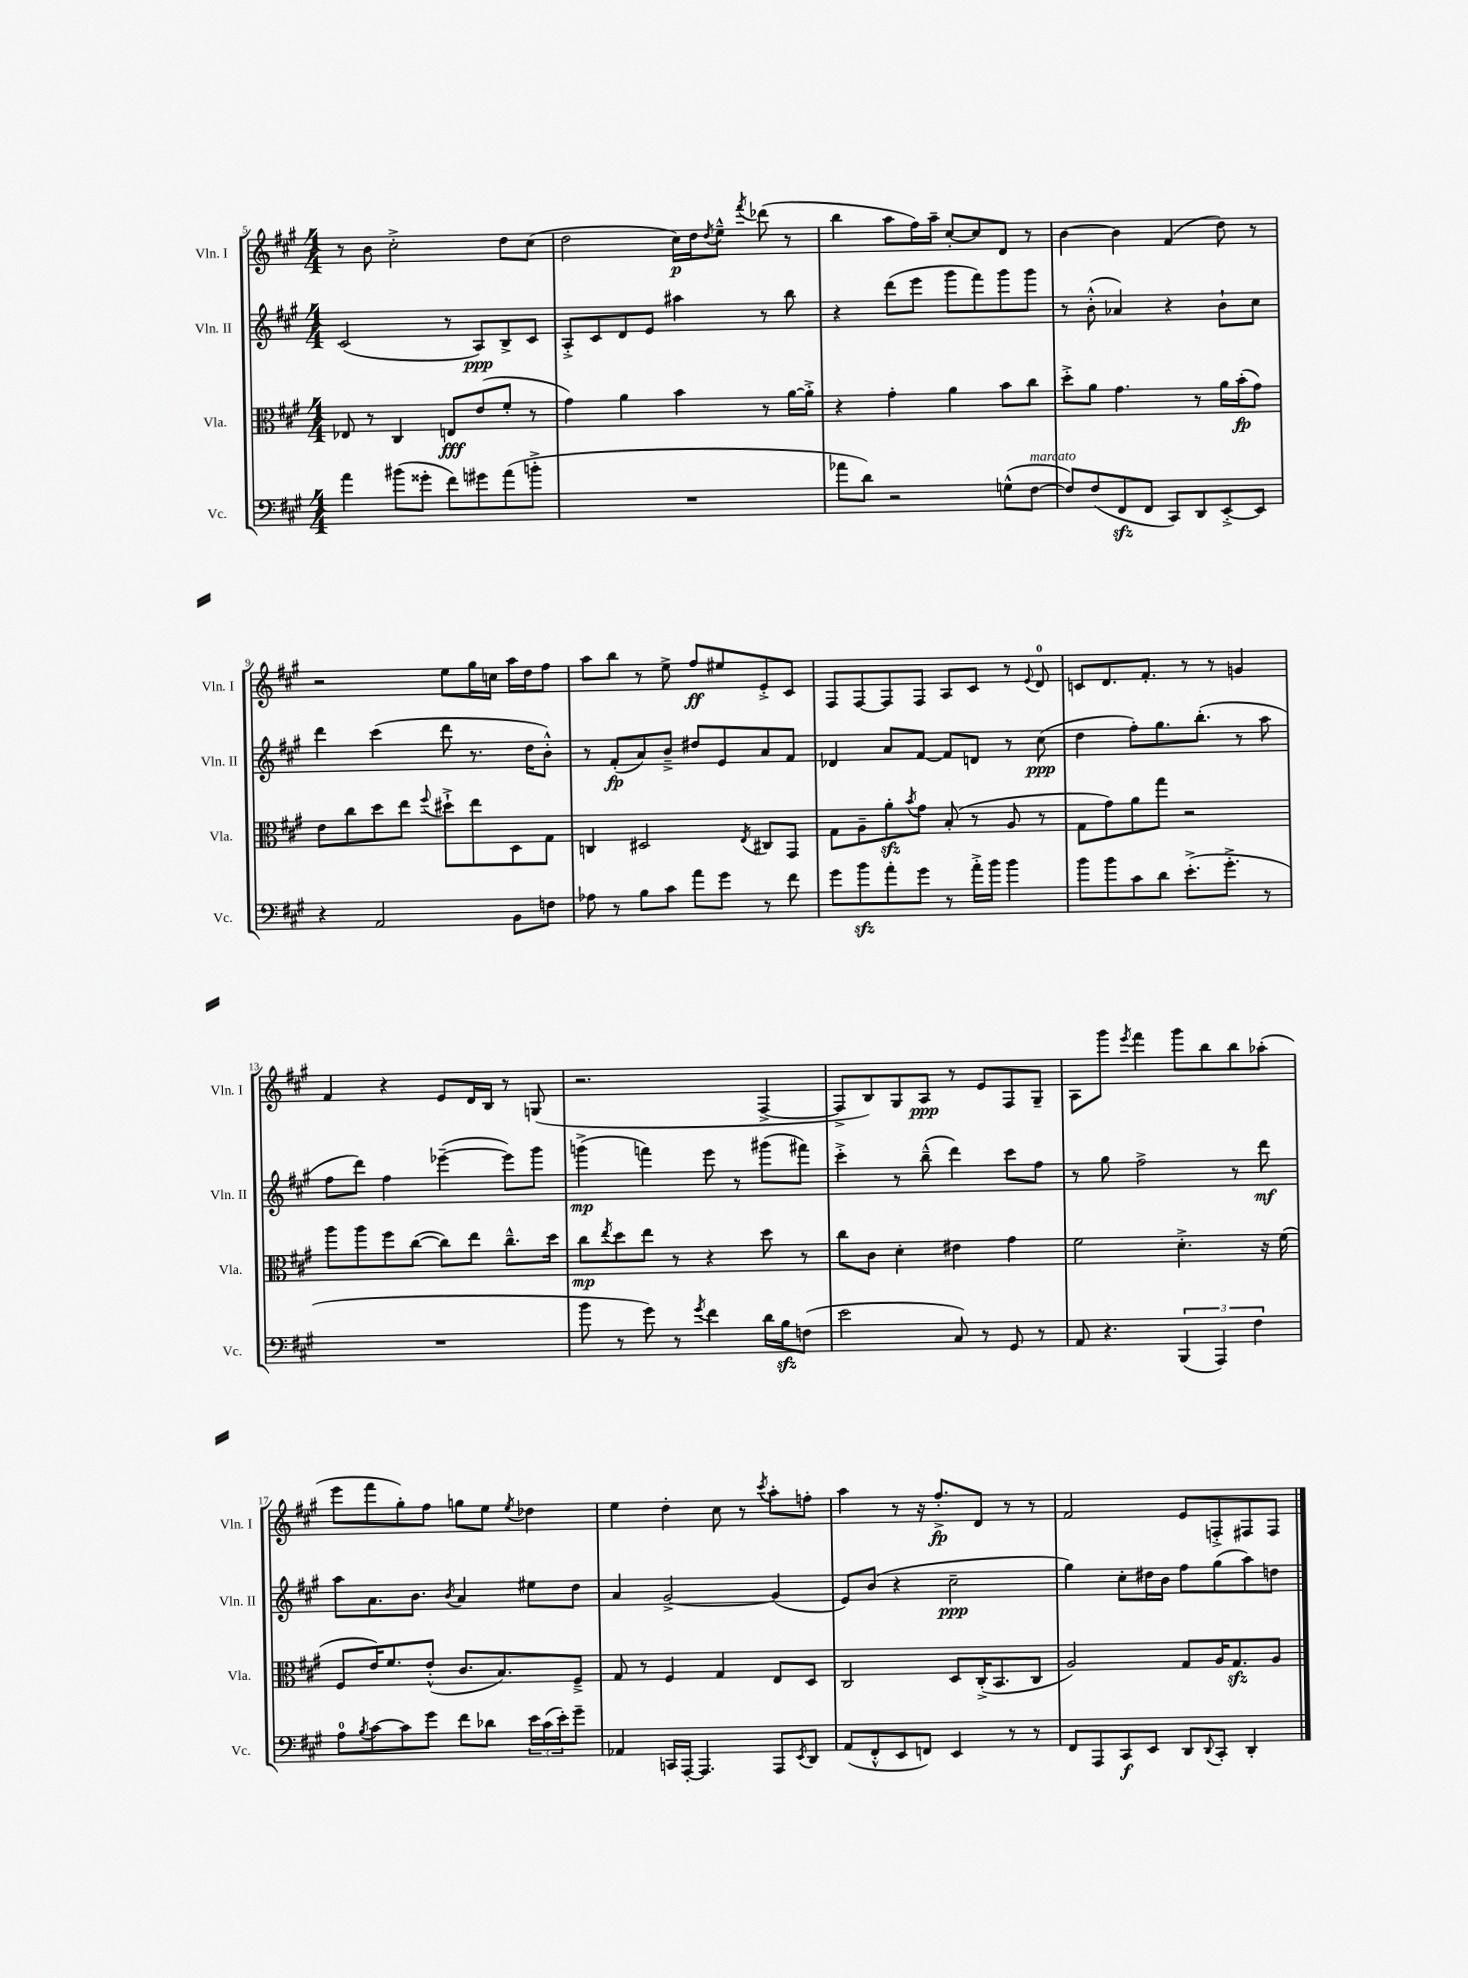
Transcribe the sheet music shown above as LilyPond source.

<<
\new StaffGroup <<
\new Staff = "s0" \with { instrumentName = "Vln. I" shortInstrumentName = "Vln. I" } {
    \clef treble \key a \major \numericTimeSignature \time 4/4
    r8 b'8 cis''2-.-> d''8 cis''8( |
    d''2 cis''16\p) d''16 \acciaccatura { d''8 } e''8---^ \acciaccatura { fis'''8 } des'''8( r8 |
    b''4 a''8 fis''16) a''16-- cis''8~-. cis''8 d'8 r8 |
    b'4~ b'4 fis'4( d''8) r8 |
    r2 e''8 gis''16 c''16 a''16 d''16 fis''8 |
    a''8 b''8 r8 e''8-> fis''8\ff eis''8 e'8-.-> cis'8 |
    fis8 fis8~ fis8 fis8 a8 cis'8 r8 \appoggiatura { e'8 } d'8-0 |
    c'8 d'8. fis'8.-. r8 r8 g'4 |
    fis'4 r4 e'8 d'16 b16 r8 g8( |
    r2. fis4~-> |
    fis8-> b8) gis8 a8\ppp r8 e'8 fis8 gis8-- |
    a8 gis'''8 \acciaccatura { e'''8 } fis'''4 gis'''8 b''8 b''8 aes''8-.( |
    e'''8 fis'''8 gis''8-.) fis''8 g''8 e''8 \acciaccatura { e''8 } des''4 |
    e''4 d''4-. cis''8 r8 \acciaccatura { cis'''8 } a''8-. f''8-. |
    a''4 r8 r16 fis''8.-.->\fp d'8 r8 r8 |
    fis'2 e'8 f8-.-> fis8 fis8 \bar "|." |
}
\new Staff = "s1" \with { instrumentName = "Vln. II" shortInstrumentName = "Vln. II" } {
    \clef treble \key a \major \numericTimeSignature \time 4/4
    cis'2( r8 a8\ppp) b8-> cis'8 |
    a8-.-> cis'8 d'8 e'8 ais''4 r8 b''8 |
    r4 d'''8( e'''8 gis'''8 fis'''8) gis'''8 gis'''8 |
    r8 b'8-.-^( aes'4) r4 b'8-! cis''8 |
    d'''4 cis'''4( d'''8 r8. d''16 b'8-.-^) |
    r8 fis'8-.\fp( a'8) b'8---> dis''8 e'8 a'8 fis'8 |
    des'4 a'8 fis'8~ fis'8 d'8 r8 cis''8\ppp( |
    d''4 fis''8-.) gis''8. b''8.-.( r8 a''8 |
    fis''8 d'''8) fis''4 ees'''4~--( ees'''8) gis'''8 |
    g'''4->\mp( f'''4) e'''8 r8 gis'''8( fis'''8) |
    cis'''4-.-> r8 b''8---^( d'''4) cis'''8 fis''8 |
    r8 gis''8 fis''2-> r8 d'''8\mf |
    a''8 a'8. b'8. \acciaccatura { b'8 } a'4 eis''8 d''8 |
    a'4 gis'2~-> gis'4( |
    e'8) b'8( r4 cis''2--\ppp |
    gis''4) cis''8-. dis''16 b'16 fis''8 gis''8( a''8) d''8 \bar "|." |
}
\new Staff = "s2" \with { instrumentName = "Vla." shortInstrumentName = "Vla." } {
    \clef alto \key a \major \numericTimeSignature \time 4/4
    ees8 r8 cis4 e8\fff e'8( fis'8-. r8 |
    gis'4) a'4 b'4 r8 a'16~ a'16-.-> |
    r4 gis'4-. a'4 b'8 cis''8 |
    d''8-.-> a'8 gis'4. r8 a'16 b'16-.\fp( gis'8) |
    e'8 cis''8 d''8 e''8 \appoggiatura { fis''8 } dis''8-!-> e''8 d8 gis8 |
    c4 dis2 \acciaccatura { e8 } cis8 gis,8 |
    gis8 a8-- a'8-.\sfz \acciaccatura { b'8 } gis'8 b8-.( r8 a8 r8 |
    gis8 gis'8) a'8 gis''8 r2 |
    a''8 a''8 fis''8 cis''8~( cis''8) e''8 cis''8.---^ d''16 |
    cis''8\mp \acciaccatura { e''8 } d''8 e''8 r8 r4 d''8 r8 |
    cis''8 cis'8 d'4-. eis'4 gis'4 |
    fis'2 d'4.-.-> r16 fis'16( |
    fis8 e'16) fis'8. e'8-.-^( cis'8. b8.) fis8---> |
    gis8 r8 fis4 gis4 e8 d8 |
    cis2 d8 cis16-.->( b,8. cis8 |
    a2) gis8 a16 gis8.\sfz a8 \bar "|." |
}
\new Staff = "s3" \with { instrumentName = "Vc." shortInstrumentName = "Vc." } {
    \clef bass \key a \major \numericTimeSignature \time 4/4
    a'4 bis'8( gisis'8-. fis'8) gis'8 a'8( b'8-.-> |
    R1 |
    aes'8 d'8) r2 g8-^( fis8~^\markup { \italic "marcato" } |
    fis8) fis8( fis,8\sfz fis,8 cis,8) d,8 e,8~-.-> e,8 |
    r4 a,2 b,8 f8 |
    aes8 r8 b8 cis'8 a'8 gis'8 r8 fis'8 |
    gis'8 b'8\sfz a'8-. gis'8 r8 a'16-.-> b'16 b'4 |
    b'8 b'8 cis'8 d'8 e'8.-.->( gis'8.-.-> r8 |
    R1 |
    b'8 r8 gis'8) r8 \acciaccatura { gis'8 } fis'4 d'16 b16\sfz f8( |
    e'2 cis8) r8 gis,8 r8 |
    a,8 r4. \tuplet 3/2 { b,,4( a,,4) fis4 } |
    a8-0 \acciaccatura { b8 } cis'8~ cis'8 gis'8 fis'8 des'8 \tuplet 3/2 { e'16 cis'16( e'16-.) } gis'8-- |
    aes,4 c,16 a,,16~-. a,,4. a,,8 \acciaccatura { e,8 } d,8 |
    a,8( fis,8-.-^ e,8 f,8) e,4 r8 r8 |
    fis,8 a,,8 cis,8\f e,8 d,8 \appoggiatura { d,8 } cis,8-. d,4-. \bar "|." |
}
>>
>>
\layout { \context { \Score currentBarNumber = #5 } }
